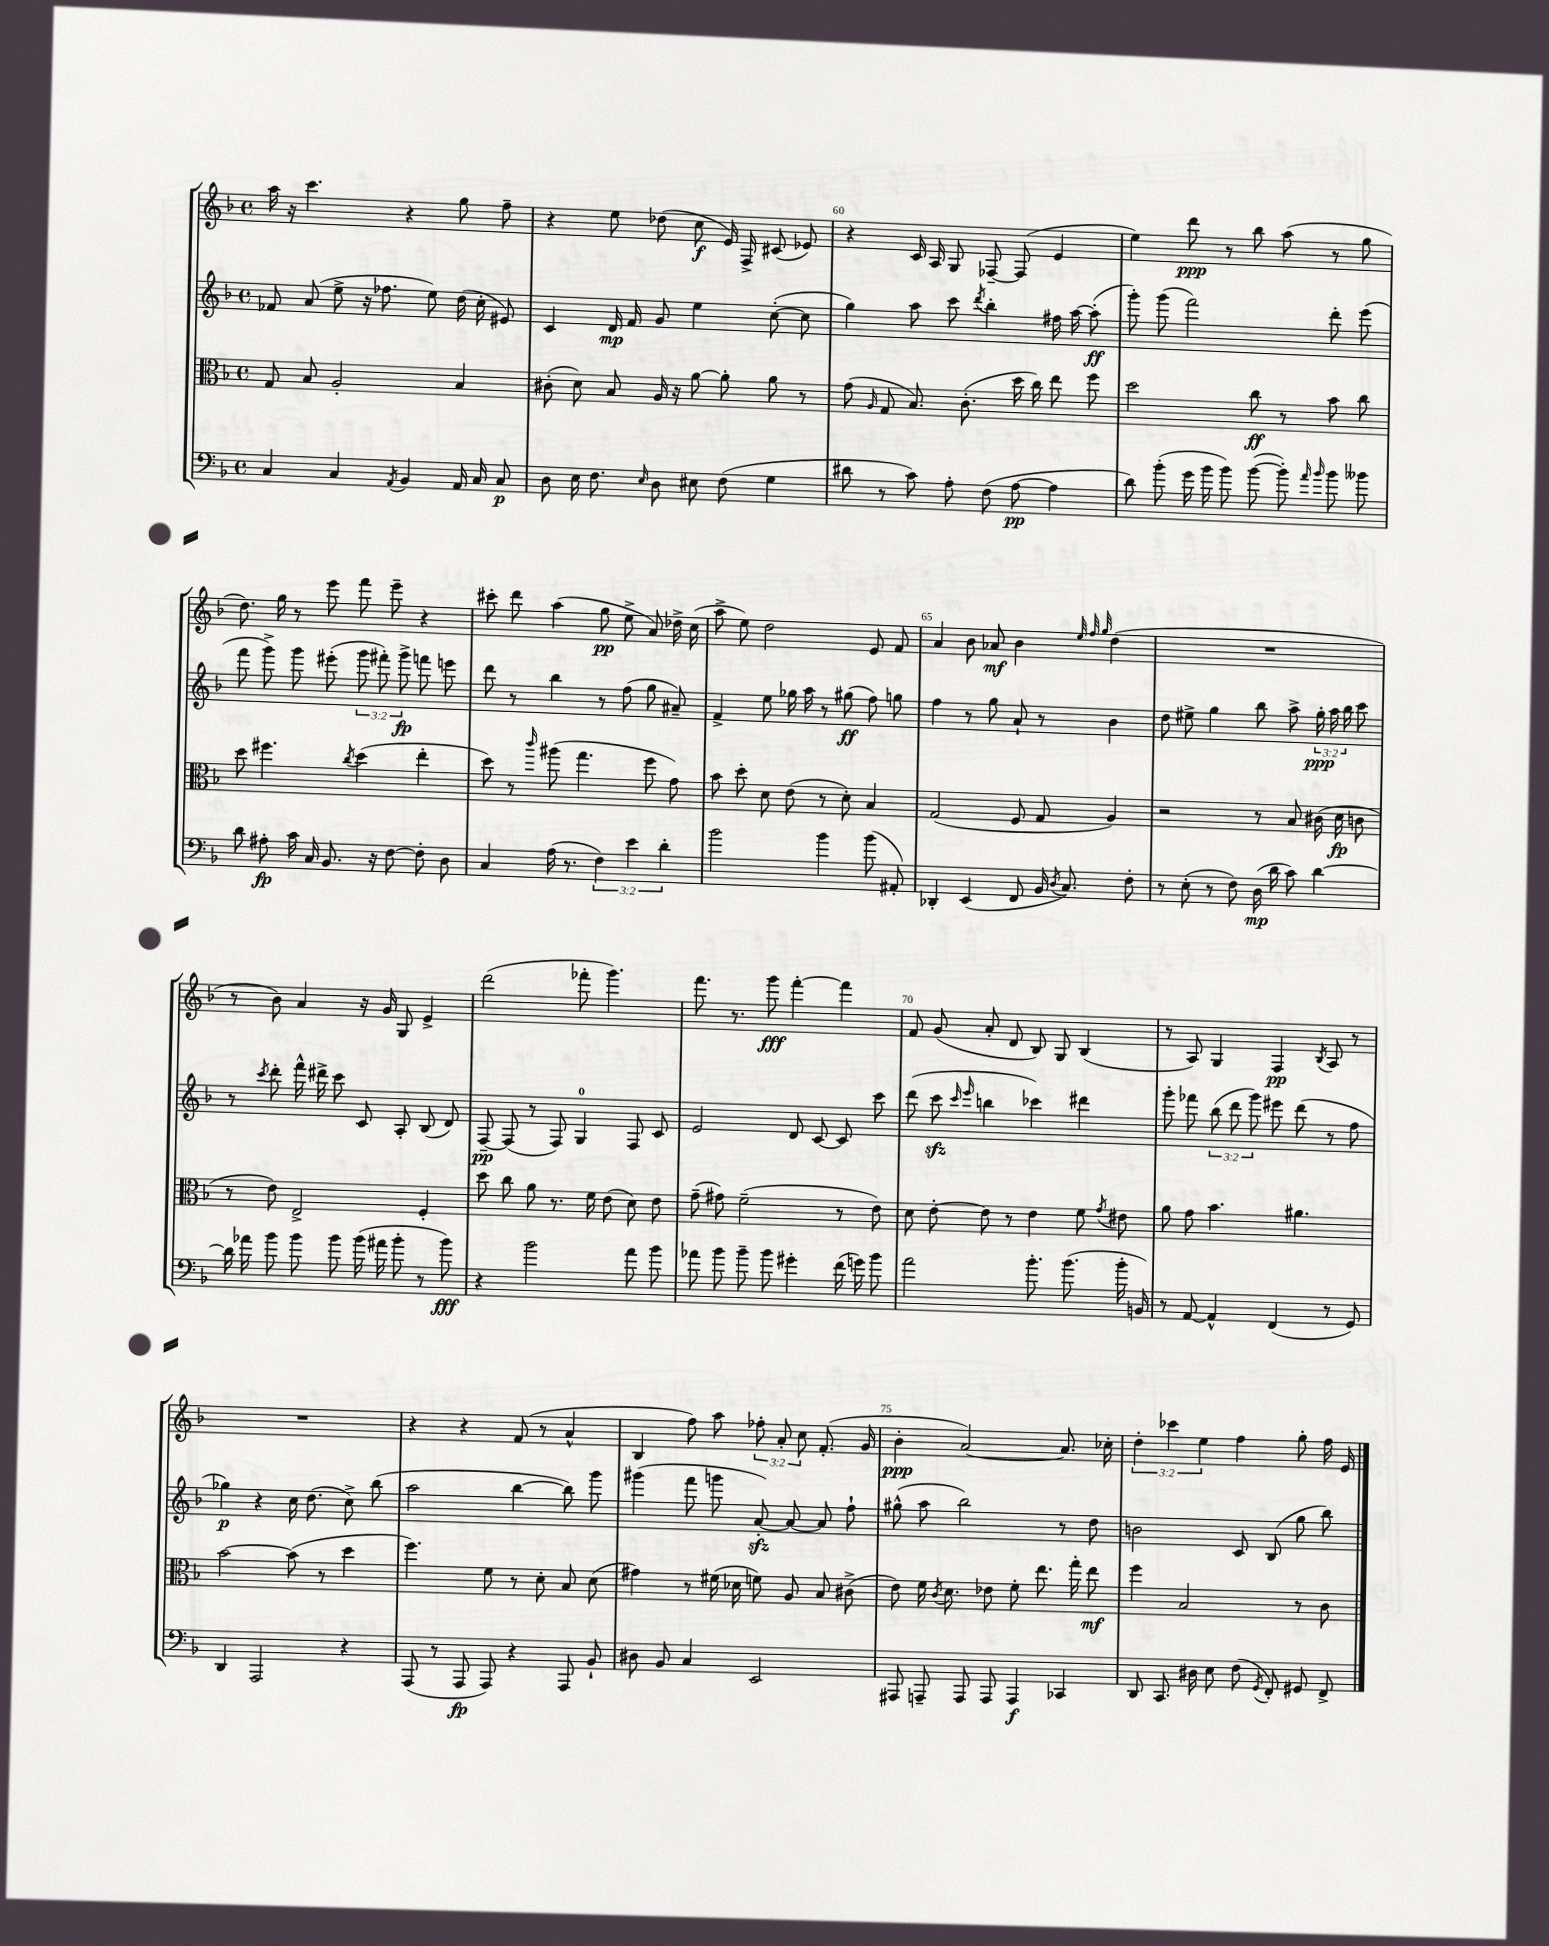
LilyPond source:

<<
\new StaffGroup <<
\new Staff = "s0" {
    \clef treble \key f \major \defaultTimeSignature \time 4/4 \override Staff.TupletNumber.text = #tuplet-number::calc-fraction-text
    \autoBeamOff a''16 r16 c'''4. r4 g''8 f''8-- |
    r4 e''8 des''8( c''8\f e'16) f16-> cis'8( ees'8) |
    r4 c'16 a16 g8 fes8~-- fes8( e'4 |
    e''4) d'''8\ppp r8 bes''8 a''8( r8 g''8 |
    d''8.) g''16 r8 e'''8 f'''8 e'''8-- r4 |
    cis'''8-. d'''8 a''4( g''8\pp e''8-> a'8) des''16-> c''16( |
    a''8-> e''8) d''2 e'8 f'8 |
    a'4 bes'8 aes'8\mf bes'4 \grace { e''32 f''32 g''32 } d''4( |
    R1 |
    r8 bes'8) a'4 r16 g'16 g8 e'4-> |
    d'''2( fes'''8-. g'''4.) |
    f'''8. r8. g'''8\fff f'''4~-. f'''4 |
    f'8 g'8( a'8-. d'8 bes8) g8 bes4( |
    r8 a8) g4 f4\pp \acciaccatura { bes8 } a8 r8 |
    R1 |
    r4 r4 f'8( r8 a'4-^ |
    bes4 f''8) a''8 \tuplet 3/2 { fes''8-. a'8-. c''8 } f'8.-.( g'16 |
    bes'4-.\ppp a'2~) a'8. ces''16-. |
    \tuplet 3/2 { d''4-. ces'''4 e''4 } f''4 g''8-. f''16 e'16 \bar "|." |
}
\new Staff = "s1" {
    \clef treble \key f \major \defaultTimeSignature \time 4/4 \override Staff.TupletNumber.text = #tuplet-number::calc-fraction-text
    \autoBeamOff fes'8 a'8( e''8-> r16 fes''8. e''8) d''16( c''16-. eis'8) |
    c'4 d'16\mp f'16 g'8 e''4 c''8~-.( c''8 |
    g''4) a''8 c'''8 \acciaccatura { d'''8 } bes''4-. fis''16 a''16~ a''8-.\ff( |
    g'''8-.) g'''8( f'''2) d'''8-. e'''8( |
    f'''8 g'''8->) g'''8 eis'''8-.( \tuplet 3/2 { g'''8 fis'''8-.) g'''8->\fp } f'''8 e'''8 |
    d'''8 r8 bes''4 r8 f''8( g''8 ais'8--) |
    f'4-> e''8 ges''16 a''16 r8 gis''8\ff( f''8) g''8 |
    f''4 r8 g''8 a'8-! r8 bes'4 |
    d''8 eis''8-> g''4 bes''8 a''8-> \tuplet 3/2 { g''16-.\ppp a''16 bes''16 } c'''8 |
    r8 \acciaccatura { c'''8 } d'''8-. f'''16-^ dis'''16-> c'''8 c'8 a8-. bes8( d'8) |
    f8~--\pp f8( r8 f8) g4-0 f8 c'8 |
    e'2 d'8 c'8~ c'8 c'''8 |
    d'''8( c'''8\sfz \grace { c'''16 e'''16 } b''4 ces'''4) dis'''4 |
    g'''8-. fes'''8 \tuplet 3/2 { bes''8( d'''8 g'''8) } eis'''8 d'''8( r8 f''8 |
    ges''4\p) r4 c''16 d''8.( c''8->) bes''8( |
    a''2 bes''4~ bes''8) g'''8 |
    gis'''4( f'''8 g'''8 a'8~-.\sfz) a'8~ a'8 f''8-! |
    gis''8-^( a''8 bes''2) r8 d''8 |
    b'2 c'8 bes8( g''8 bes''8) \bar "|." |
}
\new Staff = "s2" {
    \clef alto \key f \major \defaultTimeSignature \time 4/4
    \autoBeamOff g8 bes8 a2-. bes4 |
    cis'8-.( d'8) bes8 a16 r16 a'8~ a'8-. a'8 r8 |
    g'8( \grace { a16 } g8 bes8.) c'8.-.( d''16 c''16) e''8 f''8 |
    d''2 c''8\ff r8 bes'8 c''8 |
    d''8 fis''4. \acciaccatura { c''8 } d''4( e''4-. |
    d''8) r8 \grace { c'''16 } ais''8( g''4. f''8 g'8) |
    bes'8 d''8-. d'8 e'8( r8 d'8-.) bes4 |
    g2( f8 g8 a4) |
    r2 r8 bes8 cis'16( d'16\fp c'8 |
    r8 e'8) e2-> f4-. |
    d''8 c''8 a'8 r8. f'16 e'8( d'8) e'8 |
    g'8--( gis'8) f'2--( r8 e'8) |
    d'8 e'8~-. e'8 r8 e'4 f'8 \acciaccatura { g'8 } eis'8 |
    a'8 g'8 bes'4. ais'4. |
    bes'2~ bes'8( r8 d''4 |
    f''4.) f'8 r8 d'8-. bes8 d'8( |
    gis'4) r8 fis'16( des'16 f'8) a8 bes8 cis'8->( |
    e'8) f'16 \acciaccatura { c'8 } d'8. ees'8 f'8-. e''8. g''16-. e''8\mf |
    f''4 bes2 r8 c'8 \bar "|." |
}
\new Staff = "s3" {
    \clef bass \key f \major \defaultTimeSignature \time 4/4 \override Staff.TupletNumber.text = #tuplet-number::calc-fraction-text
    \autoBeamOff c4 c4 \acciaccatura { a,8 } bes,4 a,16 c16 c8\p |
    d8 e16 f8. \grace { e16 } d8 eis8 f8( g4 |
    dis'8 r8 c'8) a8-. f8( a8~\pp a4 |
    d'8) bes'8-.( g'16 bes'16 bes'8) bes'8~( bes'8-.) \grace { a'16 bes'16 } bes'8 beses'8 |
    d'8 ais8-.\fp c'16 c16 bes,8. r16 f8~ f8-. d8 |
    c4 a16( r8. \tuplet 3/2 { f4) e'4 d'4-. } |
    bes'2 bes'4 bes'8( ais,8-.) |
    des,4-. e,4( f,8 bes,16 \acciaccatura { d8 } c8.) f8-. |
    r8 e8-.( r8 f8) d16\mp( d'16 c'8) d'4~ |
    d'16 aes'16 bes'8 bes'8 bes'8 bes'16( ais'16 bes'8-. r8 bes'8\fff) |
    r4 bes'2 a'8 bes'8 |
    aes'8 bes'8 bes'8-- bes'8 gis'4-. f'16( g'16) bes'8 |
    a'2 bes'8.-. bes'8.( bes'16-. b,16) |
    r8 a,8~ a,4-^ f,4( r8 g,8) |
    d,4 a,,2 r4 |
    a,,8( r8 a,,8\fp a,,8) r4 a,,8 bes,8-! |
    dis8 bes,8 c4 e,2 |
    ais,,8 a,,8-- a,,8 a,,8 a,,4\f ces,4 |
    d,8 c,8. dis16 e8 f8( \acciaccatura { g,8 } f,8-.) gis,8 f,8-> \bar "|." |
}
>>
>>
\layout { \context { \Score currentBarNumber = #58 \override BarNumber.break-visibility = ##(#f #t #t) barNumberVisibility = #(every-nth-bar-number-visible 5) } }
